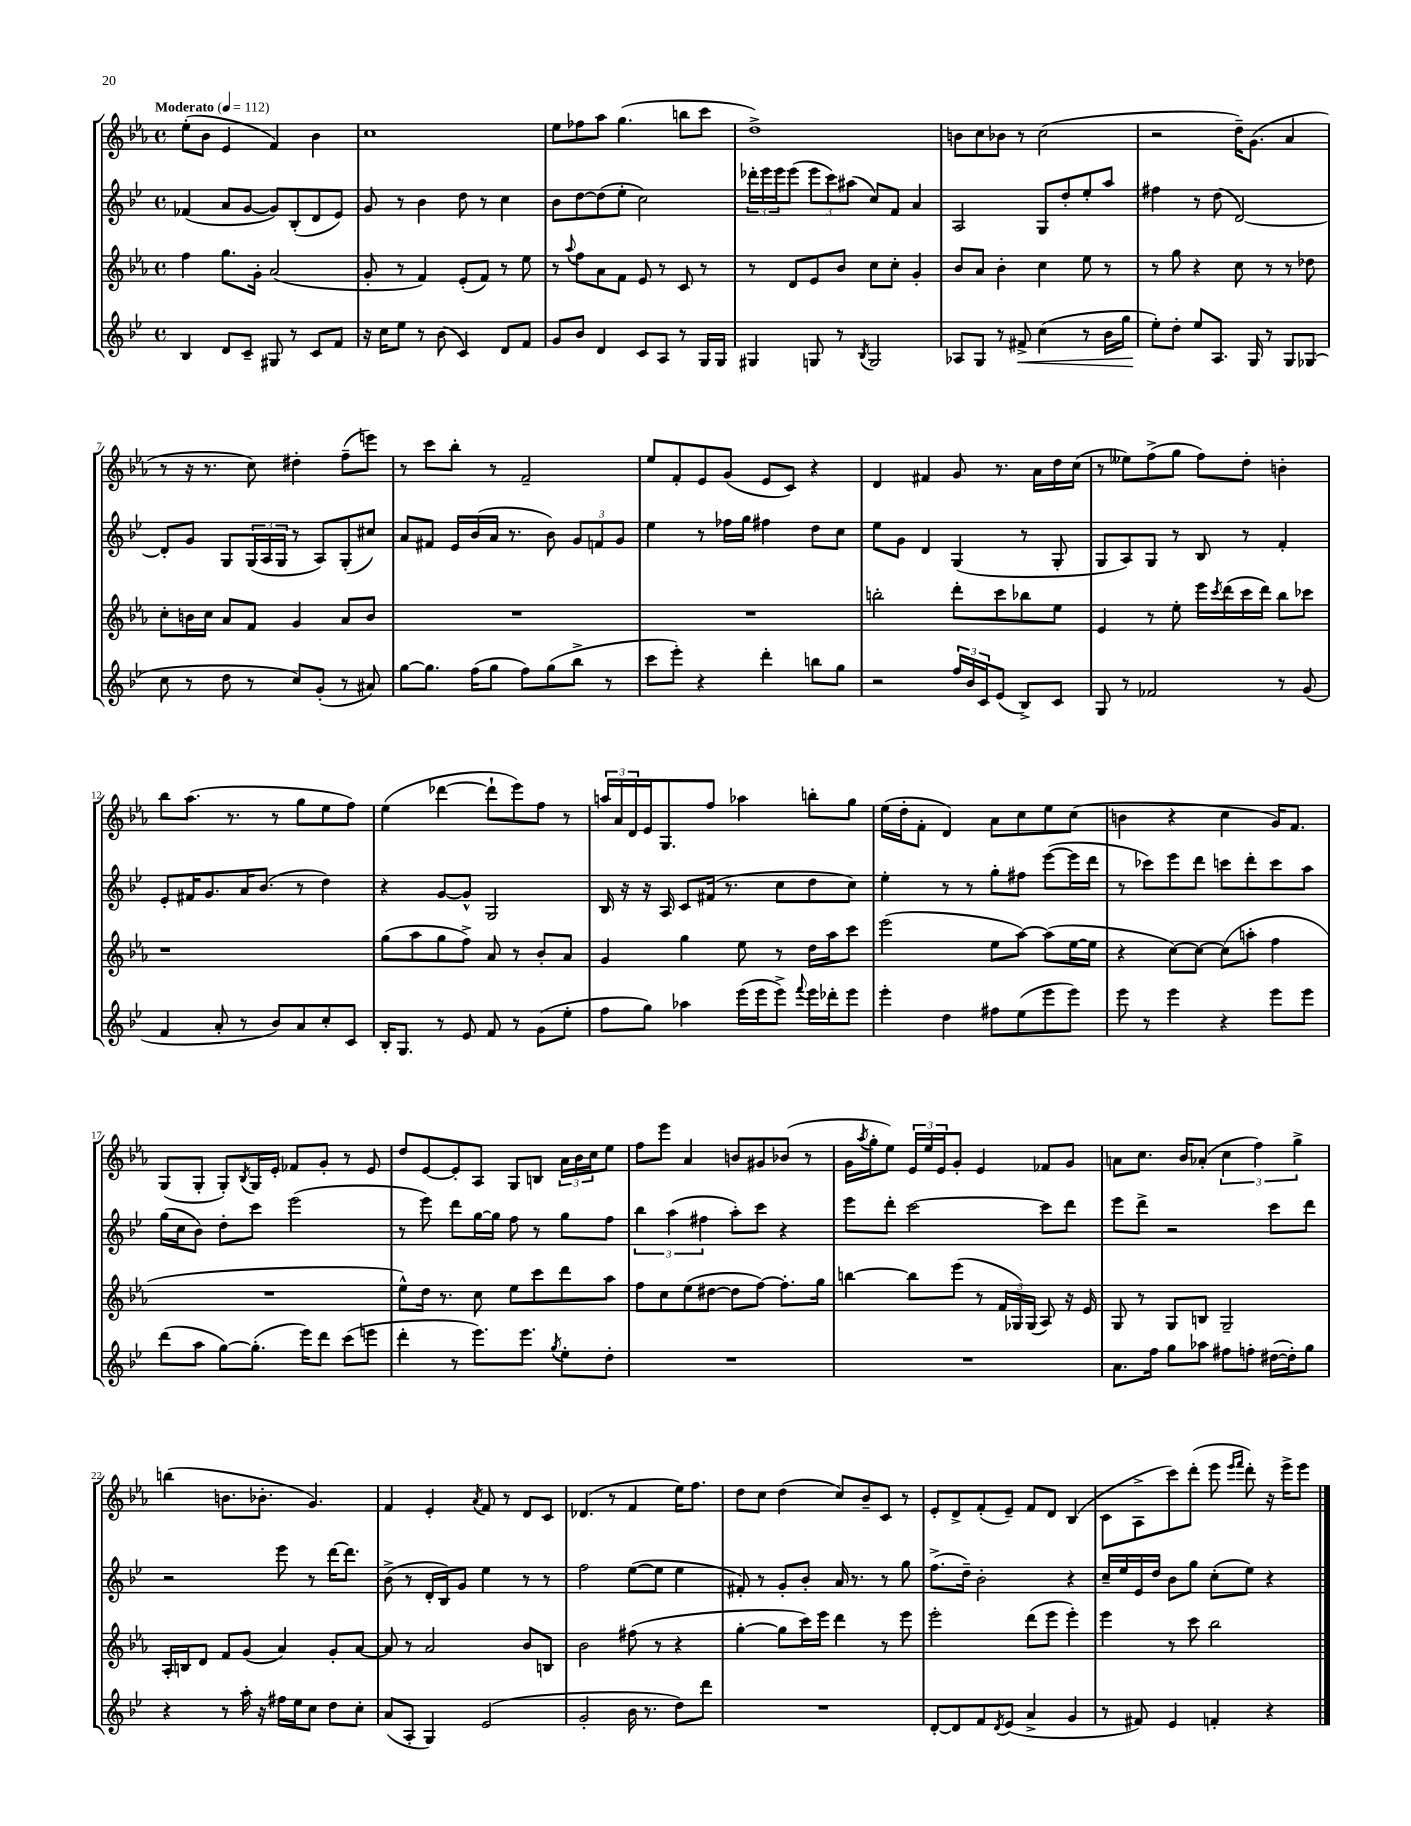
<<
\new StaffGroup <<
\new Staff = "s0" {
    \clef treble \key ees \major \defaultTimeSignature \time 4/4 \tempo "Moderato" 4 = 112
    ees''8-.( bes'8 ees'4 f'4) bes'4 |
    c''1 |
    ees''8 fes''8 aes''8 g''4.( b''8 c'''8 |
    d''1->) |
    b'8 c''8 bes'8 r8 c''2( |
    r2 d''16--) g'8.( aes'4 |
    r8 r16 r8. c''8) dis''4-. f''8--( e'''8) |
    r8 c'''8 bes''8-. r8 f'2-- |
    ees''8 f'8-. ees'8 g'8( ees'8 c'8) r4 |
    d'4 fis'4 g'8 r8. aes'16 d''16 c''16( |
    r8 eeses''8) f''8->( g''8 f''8) d''8-. b'4-. |
    bes''8 aes''8.( r8. r8 g''8 ees''8 f''8) |
    ees''4( des'''4~ des'''8-! ees'''8) f''8 r8 |
    \tuplet 3/2 { a''16 aes'16 d'16 } ees'16 g8. f''8 aes''4 b''8-. g''8 |
    ees''16( d''16-. f'8-. d'4) aes'8 c''8 ees''8 c''8( |
    b'4 r4 c''4 g'16) f'8. |
    g8( g8-. g8-.) \acciaccatura { bes8 } g16 ees'16-. fes'8 g'8-. r8 ees'8 |
    d''8 ees'8~ ees'8-. aes8 g8 b8 \tuplet 3/2 { aes'16 bes'16 c''16 } ees''8 |
    f''8 ees'''8 aes'4 b'8 gis'8 bes'8( r8 |
    g'16 \acciaccatura { aes''8 } g''16-. ees''8) \tuplet 3/2 { ees'16 ees''16 ees'16 } g'8-. ees'4 fes'8 g'8 |
    a'8 c''8. bes'16 aes'8-.( \tuplet 3/2 { c''4 f''4) g''4-> } |
    b''4( b'8. bes'8.-. g'4.) |
    f'4 ees'4-. \acciaccatura { aes'8 } f'8 r8 d'8 c'8 |
    des'4.( r8 f'4 ees''16) f''8. |
    d''8 c''8 d''4( c''8) bes'8-- c'8 r8 |
    ees'8-. d'8-> f'8-.( ees'8--) f'8 d'8 bes4( |
    c'8 aes8-> c'''8) d'''8-.( ees'''8 \grace { ees'''16 f'''16 } d'''8-.) r16 ees'''16-> ees'''8 \bar "|." |
}
\new Staff = "s1" {
    \clef treble \key bes \major \defaultTimeSignature \time 4/4
    fes'4( a'8 g'8~ g'8) bes8-.( d'8 ees'8) |
    g'8 r8 bes'4 d''8 r8 c''4 |
    bes'8 d''8~ d''8( ees''8-. c''2) |
    \tuplet 3/2 { des'''16-. ees'''16 ees'''16 } ees'''8( \tuplet 3/2 { ees'''8 c'''8) ais''8( } c''8) f'8 a'4 |
    a2 g8 d''8-. ees''8-. a''8 |
    fis''4 r8 d''8( d'2~) |
    d'8-. g'8 g8 \tuplet 3/2 { g16( a16 g16 } r8 a8) g8-.( cis''8) |
    a'8 fis'8 ees'16 bes'16( a'16 r8. bes'8) \tuplet 3/2 { g'8 f'8 g'8 } |
    ees''4 r8 fes''16 g''16 fis''4 d''8 c''8 |
    ees''8 g'8 d'4 g4( r8 g8-. |
    g8 a8) g8 r8 bes8 r8 f'4-. |
    ees'8-. fis'16 g'8. a'16 bes'8.( r8 d''4) |
    r4 g'8~ g'8-^ g2 |
    bes16 r16 r16 a16 c'8 fis'16( r8. c''8 d''8 c''8) |
    ees''4-. r8 r8 g''8-. fis''8 ees'''8~( ees'''16 d'''16 |
    r8 ces'''8) ees'''8 d'''8 c'''8 d'''8-. c'''8 a''8 |
    g''16( c''16 bes'8) d''8-. c'''8 ees'''2( |
    r8 ees'''8) d'''8 g''16~ g''16 f''8 r8 g''8 f''8 |
    \tuplet 3/2 { bes''4 a''4( fis''4 } a''8-.) c'''8 r4 |
    ees'''8 d'''8-. c'''2~ c'''8 d'''8 |
    ees'''8 d'''8-> r2 c'''8 d'''8 |
    r2 ees'''8 r8 d'''16~ d'''8. |
    bes'8->( r8 d'16-. bes16) g'8 ees''4 r8 r8 |
    f''2 ees''8~( ees''8 ees''4 |
    fis'8-.) r8 g'8-. bes'8-. a'16 r8. r8 g''8 |
    f''8.->( d''16--) bes'2-. r4 |
    c''16-- ees''16 ees'16 d''16 bes'8 g''8 c''8-.( ees''8) r4 \bar "|." |
}
\new Staff = "s2" {
    \clef treble \key ees \major \defaultTimeSignature \time 4/4
    f''4 g''8. g'16-. aes'2( |
    g'8-. r8 f'4) ees'8-.( f'8) r8 ees''8 |
    r8 \appoggiatura { aes''8 } f''8 aes'8 f'8 ees'8 r8 c'8 r8 |
    r8 d'8 ees'8 bes'8 c''8 c''8-. g'4-. |
    bes'8 aes'8 bes'4-. c''4 ees''8 r8 |
    r8 g''8 r4 c''8 r8 r8 des''8 |
    c''8-. b'16 c''16 aes'8 f'8 g'4 aes'8 b'8 |
    R1 |
    R1 |
    b''2-. d'''8-. c'''8 bes''8 ees''8 |
    ees'4 r8 ees''8-. ees'''16 \acciaccatura { c'''8 } d'''16( c'''16 d'''16) bes''8 ces'''8 |
    r1 |
    g''8( aes''8 g''8 f''8->) aes'8 r8 bes'8-. aes'8 |
    g'4 g''4 ees''8 r8 d''16 aes''16 c'''8 |
    ees'''2( ees''8 aes''8~) aes''8( ees''16~ ees''16 |
    r4 c''8~) c''8~ c''8( a''8-. f''4 |
    R1 |
    ees''8-^) d''16 r8. c''8 ees''8 c'''8 d'''8 aes''8 |
    f''8 c''8 ees''8( dis''8~ dis''8 f''8~) f''8.-. g''16 |
    b''4~ b''8 ees'''8( r8 \tuplet 3/2 { f'16 ges16) ges16( } aes8) r16 ees'16 |
    g8 r8 g8 b8 g2-- |
    aes16-. b16 d'8 f'8 g'8( aes'4) g'8-. aes'8~ |
    aes'8 r8 aes'2 bes'8 b8 |
    bes'2 fis''8( r8 r4 |
    g''4~-. g''8 c'''16) ees'''16 d'''4 r8 ees'''8 |
    ees'''2-. d'''8( ees'''8 ees'''4-.) |
    ees'''4 r8 c'''8 bes''2 \bar "|." |
}
\new Staff = "s3" {
    \clef treble \key bes \major \defaultTimeSignature \time 4/4
    bes4 d'8 c'8-- gis8 r8 c'8 f'8 |
    r16 c''16 ees''8 r8 bes'8( c'4) d'8 f'8 |
    g'8 bes'8 d'4 c'8 a8 r8 g16 g16 |
    gis4 g8 r8 \acciaccatura { bes8 } g2 |
    aes8 g8 r8 fis'8->\< c''4( r8 bes'16 g''16 |
    ees''8-.\!) d''8-. ees''8 a8. g16 r8 g8 ges8( |
    c''8 r8 d''8 r8 c''8) g'8-.( r8 ais'8) |
    g''8~ g''8. f''16( g''8 f''8) g''8( bes''8-> r8 |
    c'''8 ees'''8-.) r4 d'''4-. b''8 g''8 |
    r2 \tuplet 3/2 { f''16 bes'16 c'16 } ees'8( bes8->) c'8 |
    g8 r8 fes'2 r8 g'8( |
    f'4 a'8-. r8 bes'8) a'8 c''8-. c'8 |
    bes16-. g8. r8 ees'8 f'8 r8 g'8( ees''8-. |
    f''8 g''8) aes''4 ees'''16( ees'''16 ees'''8->) \appoggiatura { f'''8 } ees'''16 des'''16-. ees'''8 |
    ees'''4-. d''4 fis''8 ees''8( ees'''8 ees'''8) |
    ees'''8 r8 ees'''4 r4 ees'''8 ees'''8 |
    d'''8( a''8 g''8~) g''8.-.( ees'''16) d'''8 c'''8( e'''8 |
    d'''4-. r8 ees'''8.) ees'''8. \acciaccatura { g''8 } ees''8-. d''8-. |
    R1 |
    R1 |
    a'8. f''16 g''8 aes''8 fis''8 f''8-. dis''16~( dis''16-.) g''8 |
    r4 r8 a''16-. r16 fis''16 ees''16 c''8 d''8 c''8-. |
    a'8( a8-. g4) ees'2( |
    g'2-. bes'16 r8. d''8) d'''8 |
    R1 |
    d'8~-. d'8 f'8 \acciaccatura { d'8 } ees'8( a'4-> g'4 |
    r8 fis'8) ees'4 f'4-. r4 \bar "|." |
}
>>
>>
